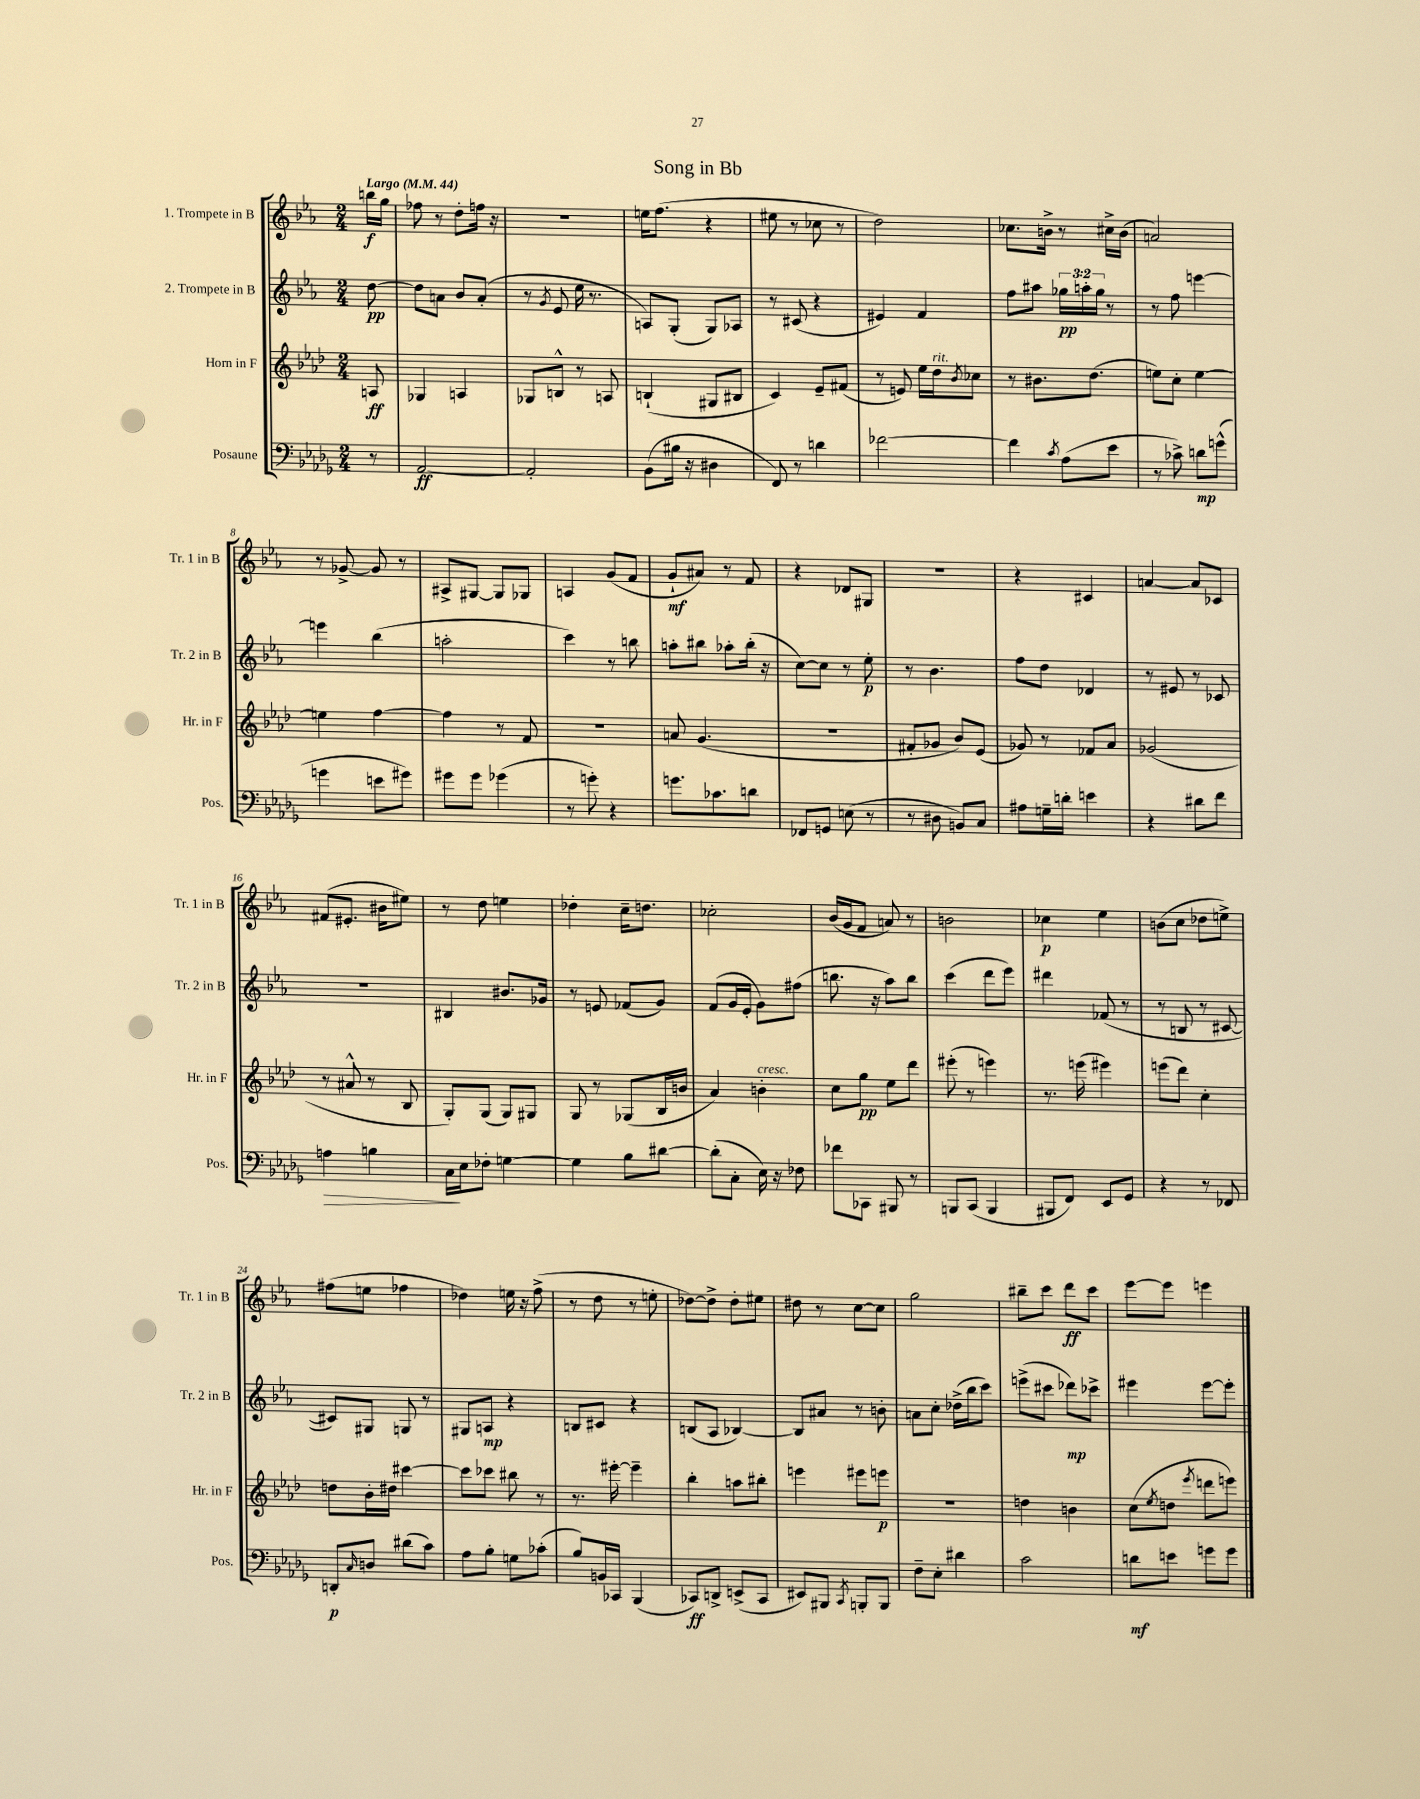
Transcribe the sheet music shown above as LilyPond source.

\header { title = "Song in Bb" }
<<
\new StaffGroup <<
\new Staff = "s0" \with { instrumentName = "1. Trompete in B" shortInstrumentName = "Tr. 1 in B" } {
    \clef treble \key ees \major \numericTimeSignature \time 2/4 \partial 8 \tempo "Largo" 4 = 44
    b''16\f g''16 |
    fes''8 r8 d''8-. f''16 r16 |
    r2 |
    e''16 f''8.( r4 |
    eis''8 r8 ces''8 r8 |
    d''2) |
    ces''8. b'16-> r8 cis''16-> b'16( |
    a'2) |
    r8 ges'8~-> ges'8 r8 |
    ais8-> gis8~ gis8 ges8 |
    a4 g'8( f'8 |
    g'8-!\mf ais'8) r8 f'8 |
    r4 des'8 gis8 |
    R2 |
    r4 cis'4 |
    a'4~ a'8 ces'8 |
    fis'8( eis'8.-. bis'16 eis''8) |
    r8 d''8 e''4 |
    des''4-. c''16-- d''8. |
    ces''2-. |
    bes'16( g'16 f'8 a'8) r8 |
    b'2 |
    ces''4\p ees''4 |
    b'8( c''8 des''8 e''8->) |
    fis''8( e''8 fes''4 |
    des''4) e''16 r16 f''8->( |
    r8 d''8 r8 e''8-. |
    des''8~) des''8-> des''8-. eis''8 |
    dis''8 r8 c''8~ c''8 |
    g''2 |
    bis''8-- c'''8 d'''8\ff c'''8 |
    ees'''8~ ees'''8 e'''4 \bar "|." |
}
\new Staff = "s1" \with { instrumentName = "2. Trompete in B" shortInstrumentName = "Tr. 2 in B" } {
    \clef treble \key ees \major \numericTimeSignature \time 2/4 \override Staff.TupletNumber.text = #tuplet-number::calc-fraction-text \partial 8
    d''8~\pp |
    d''8 a'8 bes'8 a'8-.( |
    r8 \acciaccatura { g'8 } ees'8 ees''16 r8. |
    a8) g8-.( g8) aes8 |
    r8 cis'8( r4 |
    eis'4) f'4 |
    f''8 ais''8 \tuplet 3/2 { ges''16\pp a''16-. ges''16 } r8 |
    r8 f''8 e'''4~ |
    e'''4 bes''4( |
    a''2-. |
    c'''4) r8 b''8 |
    a''8-. bis''8 aes''8-. bis''16-.( r16 |
    c''8~) c''8 r8 ees''8-.\p |
    r8 bes'4. |
    f''8 d''8 des'4 |
    r8 eis'8 r8 ces'8 |
    r2 |
    bis4 bis'8. ges'16 |
    r8 e'8 fes'8( g'8) |
    f'8( g'16 ees'16-. g'8) fis''8( |
    b''8. r16 aes''8) b''8 |
    c'''4( d'''8 ees'''8) |
    dis'''4 fes'8( r8 |
    r8 b8 r8 cis'8~ |
    cis'8) gis8 g8 r8 |
    gis8 a8\mp r4 |
    b8 cis'8 r4 |
    b8( aes8 bes4~) |
    bes8 ais'8 r8 b'8-. |
    a'8 c''8-. des''16->( bes''16 c'''8) |
    e'''8->( cis'''8 des'''8\mp) ces'''8-> |
    eis'''4 eis'''8~ eis'''8-. \bar "|." |
}
\new Staff = "s2" \with { instrumentName = "Horn in F" shortInstrumentName = "Hr. in F" } {
    \clef treble \key aes \major \numericTimeSignature \time 2/4 \partial 8
    a8\ff |
    ges4 a4 |
    ges8 b8-^ r8 a8 |
    b4-!( gis8 bis8 |
    c'4) ees'8-- fis'8( |
    r8 e'8) ees''16 des''16^\markup { \italic "rit." } \acciaccatura { bes'8 } ces''8 |
    r8 bis'8. des''8.( |
    e''8) c''8-. e''4~ |
    e''4 f''4~ |
    f''4 r8 f'8 |
    r2 |
    a'8 g'4.( |
    R2 |
    fis'8-. ges'8 bes'8) ees'8( |
    ges'8) r8 fes'8 aes'8 |
    ges'2( |
    r8 ais'8-^ r8 bes8 |
    g8-.) g8( g8) gis8 |
    g8 r8 ges8( bes16 b'16 |
    aes'4) b'4-.^\markup { \italic "cresc." } |
    c''8 g''8\pp ees''8 des'''8 |
    eis'''8-.( r8 e'''4) |
    r8. e'''16( eis'''4) |
    e'''8( des'''8) c''4-. |
    d''8 bes'16-. dis''16 cis'''4~ |
    cis'''8 ces'''8 bis''8 r8 |
    r8. eis'''16~-. eis'''4-- |
    bes''4-. a''8 bis''8-. |
    e'''4 eis'''8 e'''8\p |
    R2 |
    d''4 b'4 |
    c''8( \acciaccatura { ees''8 } d''8 \acciaccatura { ees'''8 } d'''8 e'''8) \bar "|." |
}
\new Staff = "s3" \with { instrumentName = "Posaune" shortInstrumentName = "Pos." } {
    \clef bass \key des \major \numericTimeSignature \time 2/4 \partial 8
    r8 |
    aes,2~\ff |
    aes,2-. |
    bes,8( bis16 r16 dis4 |
    f,8) r8 d'4 |
    fes'2~ |
    fes'4 \acciaccatura { c'8 } aes8( ees'8 |
    r8 ces'8->) d'8\mp g'8-^( |
    g'4 e'8 gis'8) |
    gis'8 gis'8 ges'4( |
    r8 g'8-.) r4 |
    g'8. ces'8. d'8 |
    fes,8 g,8 e8( r8 |
    r8 dis8 b,8) c8 |
    ais8 g16-- d'16-. e'4 |
    r4 dis'8 f'8 |
    a4\> b4 |
    c16\! ees16 fes8-. g4~ |
    g4 bes8 dis'8~ |
    dis'8-.( c8-. ees16) r16 fes8 |
    fes'8 ces,8 bis,,8 r8 |
    b,,8 c,8( b,,4 |
    bis,,8 f,8) ees,8 ges,8 |
    r4 r8 fes,8 |
    d,8-.\p \grace { c16 } d8 dis'8( c'8) |
    aes8 bes8-. g8 ces'8-.( |
    bes8) b,16 ces,16 bes,,4( |
    ces,8\ff) d,8-> e,8->( ces,8 |
    eis,8) bis,,8 \acciaccatura { c,8 } b,,8-. b,,8 |
    f8-- ees8-. dis'4 |
    c'2 |
    d'8\mf e'8 g'8 g'8 \bar "|." |
}
>>
>>
